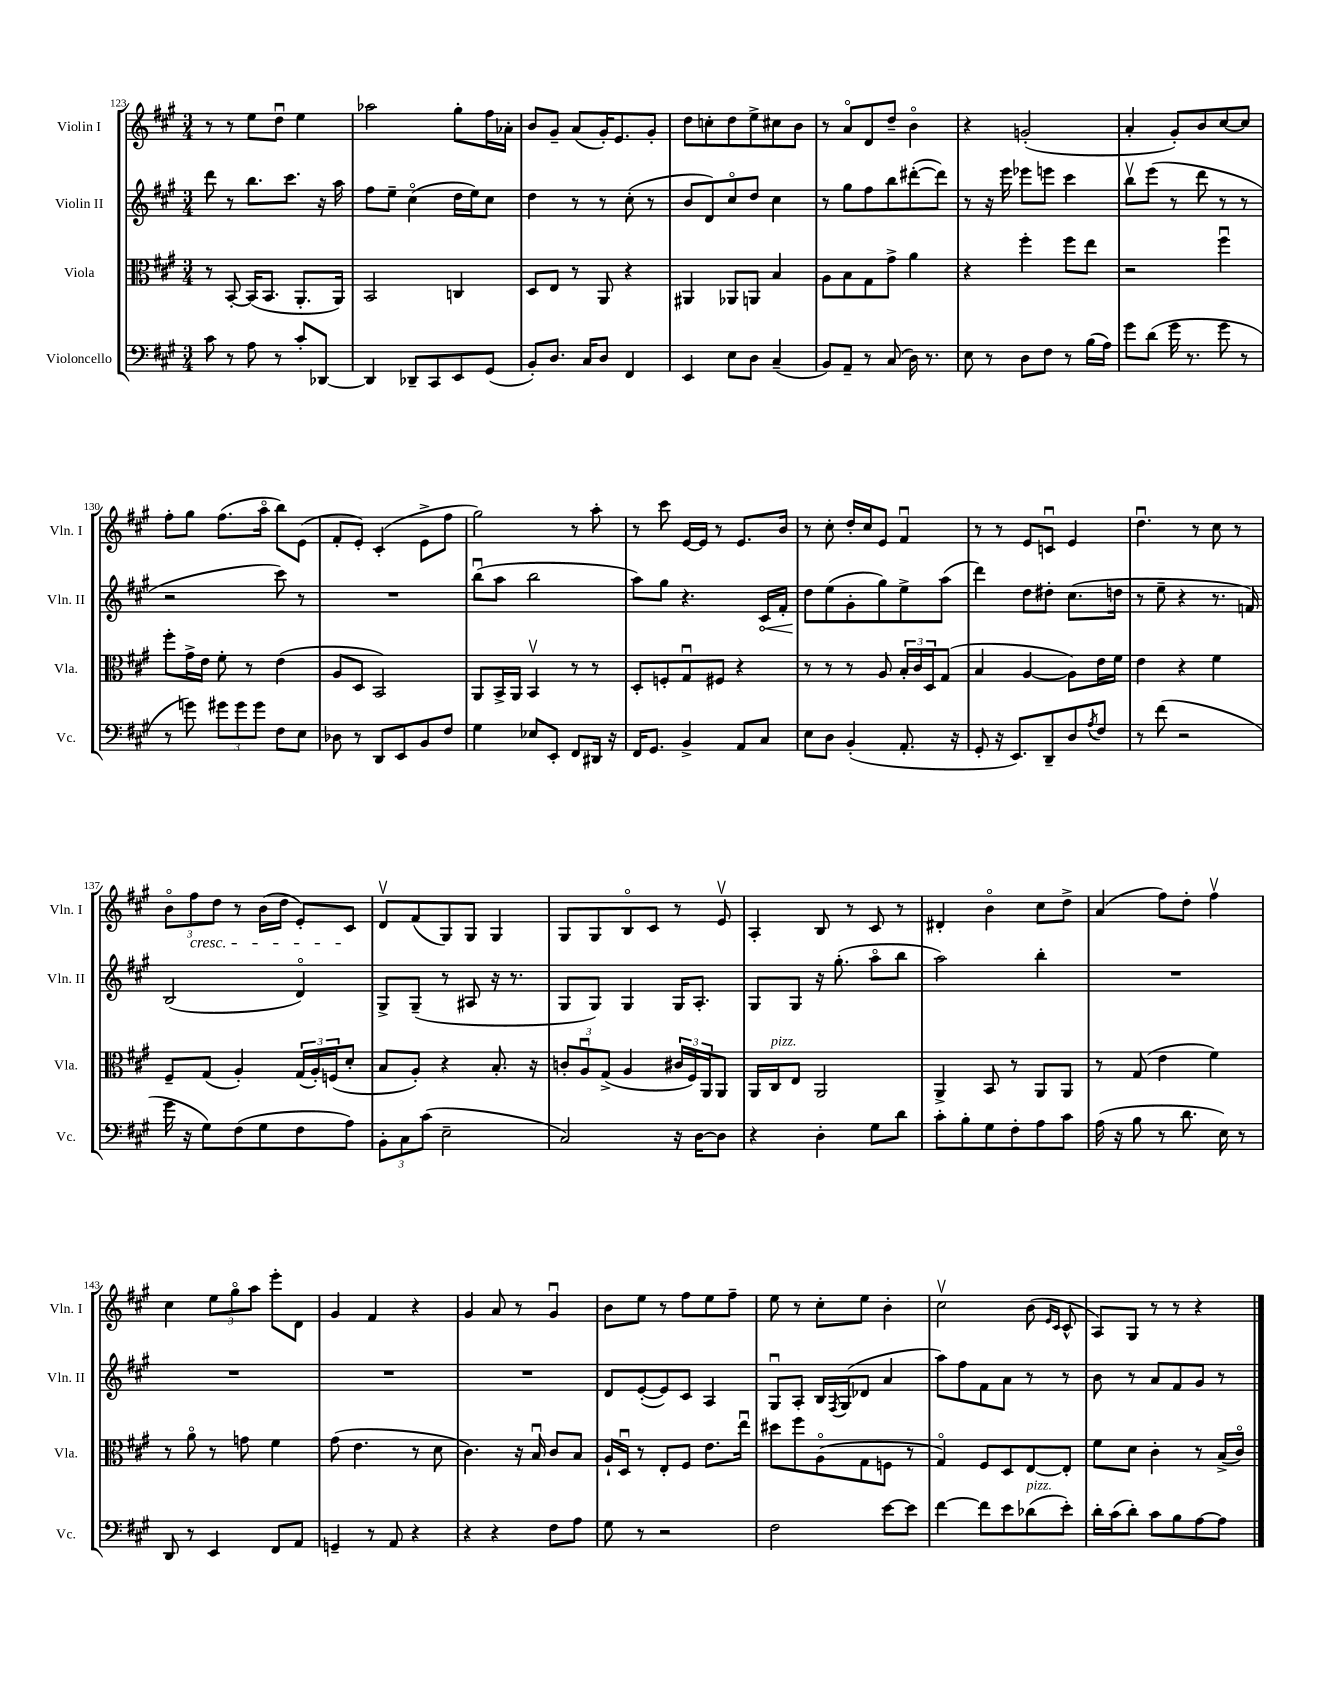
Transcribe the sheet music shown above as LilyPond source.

<<
\new StaffGroup <<
\new Staff = "s0" \with { instrumentName = "Violin I" shortInstrumentName = "Vln. I" } {
    \clef treble \key a \major \numericTimeSignature \time 3/4
    r8 r8 e''8 d''8\downbow e''4 |
    aes''2 gis''8-. fis''16 aes'16-. |
    b'8 gis'8-- a'8( gis'16-.) e'8. gis'8-. |
    d''8 c''8-. d''8 e''8-> cis''8 b'8 |
    r8 a'8\flageolet d'8 d''8-- b'4\flageolet |
    r4 g'2-.( |
    a'4-. gis'8-.) b'8 cis''8~ cis''8 |
    fis''8-. gis''8 fis''8.( a''16\flageolet b''8) e'8( |
    fis'8-. e'8-.) cis'4-.( e'8-> fis''8 |
    gis''2) r8 a''8-. |
    r8 cis'''8 e'16~ e'16 r8 e'8. b'16 |
    r8 cis''8-. d''16-. cis''16 e'8 fis'4\downbow |
    r8 r8 e'8 c'8\downbow e'4 |
    d''4.\downbow r8 cis''8 r8 |
    \tuplet 3/2 { b'8\flageolet fis''8\cresc d''8 } r8 b'16( d''16 e'8-.) cis'8\! |
    d'8\upbow fis'8( gis8) gis8 gis4 |
    gis8 gis8 b8\flageolet cis'8 r8 e'8\upbow |
    a4-. b8 r8 cis'8 r8 |
    dis'4-. b'4\flageolet cis''8 d''8-> |
    a'4( fis''8) d''8-. fis''4\upbow |
    cis''4 \tuplet 3/2 { e''8 gis''8\flageolet a''8 } e'''8-. d'8 |
    gis'4 fis'4 r4 |
    gis'4 a'8 r8 gis'4\downbow |
    b'8 e''8 r8 fis''8 e''8 fis''8-- |
    e''8 r8 cis''8-. e''8 b'4-. |
    cis''2\upbow b'8( \grace { e'16 cis'16 } cis'8-^ |
    a8) gis8 r8 r8 r4 \bar "|." |
}
\new Staff = "s1" \with { instrumentName = "Violin II" shortInstrumentName = "Vln. II" } {
    \clef treble \key a \major \numericTimeSignature \time 3/4
    d'''8 r8 b''8. cis'''8. r16 a''16 |
    fis''8 e''8-- cis''4\flageolet( d''16 e''16) cis''8 |
    d''4 r8 r8 cis''8-.( r8 |
    b'8 d'8) cis''8\flageolet d''8 cis''4 |
    r8 gis''8 fis''8 b''8 dis'''8~-.( dis'''8) |
    r8 r16 e'''16 ees'''8 e'''8 cis'''4 |
    b''8\upbow e'''8( r8 d'''8 r8 r8 |
    r2 cis'''8) r8 |
    R2. |
    b''8\downbow( a''8 b''2 |
    a''8) gis''8 r4. \once \override Hairpin.circled-tip = ##t cis'16\< fis'16-. |
    d''8\! e''8( gis'8-. gis''8) e''8-> a''8( |
    d'''4) d''8 dis''8-. cis''8.( d''16 |
    r8 e''8-- r4 r8. f'16) |
    b2( d'4\flageolet) |
    gis8-> gis8--( r8 ais8 r16 r8. |
    gis8 gis8) gis4 gis16 a8.-. |
    gis8 gis8 r16 gis''8.-.( a''8\flageolet b''8 |
    a''2) b''4-. |
    R2. |
    R2. |
    R2. |
    R2. |
    d'8 e'8~-.( e'8) cis'8 a4 |
    gis8\downbow a8-. b16 \acciaccatura { fis8 } gis16( des'8 a'4 |
    a''8) fis''8 fis'8 a'8 r8 r8 |
    b'8 r8 a'8 fis'8 gis'8 r8 \bar "|." |
}
\new Staff = "s2" \with { instrumentName = "Viola" shortInstrumentName = "Vla." } {
    \clef alto \key a \major \numericTimeSignature \time 3/4
    r8 b,8~-. b,16( b,8. a,8.-. a,16) |
    b,2 c4 |
    d8 e8 r8 a,8 r4 |
    ais,4 aes,8 a,8 b4 |
    a8 b8 gis8 gis'8-> a'4 |
    r4 fis''4-. fis''8 e''8 |
    r2 fis''4\downbow |
    fis''8-. gis'16-> e'16 fis'8-. r8 e'4( |
    a8 d8 b,2) |
    a,8 b,16-> a,16 b,4\upbow r8 r8 |
    d8-. f8-. gis8\downbow fis8 r4 |
    r8 r8 r8 a8 \tuplet 3/2 { b16-. cis'16 d16 } gis8( |
    b4 a4~ a8) e'16 fis'16 |
    e'4 r4 fis'4 |
    fis8-- gis8( a4-.) \tuplet 3/2 { gis16( a16-.) f16( } d'8-. |
    b8 a8-.) r4 b8.-. r16 |
    \tuplet 3/2 { c'8-. a8\downbow gis8->( } a4 \tuplet 3/2 { cis'16 fis16) a,16 } a,8 |
    a,16 cis16^\markup { \italic "pizz." } e8 a,2 |
    a,4-> b,8 r8 a,8 a,8 |
    r8 gis8( e'4 fis'4) |
    r8 a'8\flageolet r8 g'8 fis'4 |
    gis'8( e'4. r8 d'8 |
    cis'4.) r16 b16\downbow cis'8 b8 |
    a16-! d16\downbow r8 e8-. fis8 e'8. e''16\downbow |
    dis''8 fis''8 a8\flageolet( gis8 f8 r8 |
    gis4\flageolet) fis8 d8 e8~ e8-. |
    fis'8 d'8 cis'4-. r8 b16->( cis'16\flageolet) \bar "|." |
}
\new Staff = "s3" \with { instrumentName = "Violoncello" shortInstrumentName = "Vc." } {
    \clef bass \key a \major \numericTimeSignature \time 3/4
    cis'8 r8 a8 r8 cis'8-. des,8~ |
    des,4 des,8-- cis,8 e,8 gis,8( |
    b,8-.) d8. cis16 d8 fis,4 |
    e,4 e8 d8 cis4--( |
    b,8) a,8-- r8 cis8( d16) r8. |
    e8 r8 d8 fis8 r8 b16( a16) |
    gis'8 d'8( gis'16 r8. gis'8 r8 |
    r8 g'8) \tuplet 3/2 { gis'8 gis'8 gis'8 } fis8 e8 |
    des8 r8 d,8 e,8 b,8 fis8 |
    gis4 ees8 e,8-. fis,8 dis,16 r16 |
    fis,16 gis,8. b,4-> a,8 cis8 |
    e8 d8 b,4-.( a,8.-. r16 |
    gis,8-. r16 e,8.) d,8-- d8 \acciaccatura { a8 } fis8 |
    r8 fis'8( r2 |
    gis'16 r16 gis8) fis8( gis8 fis8 a8) |
    \tuplet 3/2 { b,8-. cis8 cis'8( } e2-- |
    cis2) r16 d16~ d8 |
    r4 d4-. gis8 d'8 |
    cis'8-. b8-. gis8 fis8-. a8 cis'8 |
    a16( r16 b8 r8 d'8. e16) r8 |
    d,8 r8 e,4 fis,8 a,8 |
    g,4-- r8 a,8 r4 |
    r4 r4 fis8 a8 |
    gis8 r8 r2 |
    fis2 e'8~ e'8 |
    fis'4~ fis'8 e'8 des'8^\markup { \italic "pizz." }( e'8-.) |
    d'16-. cis'16( d'8-.) cis'8 b8 a8~ a8 \bar "|." |
}
>>
>>
\layout { \context { \Score currentBarNumber = #123 } }
